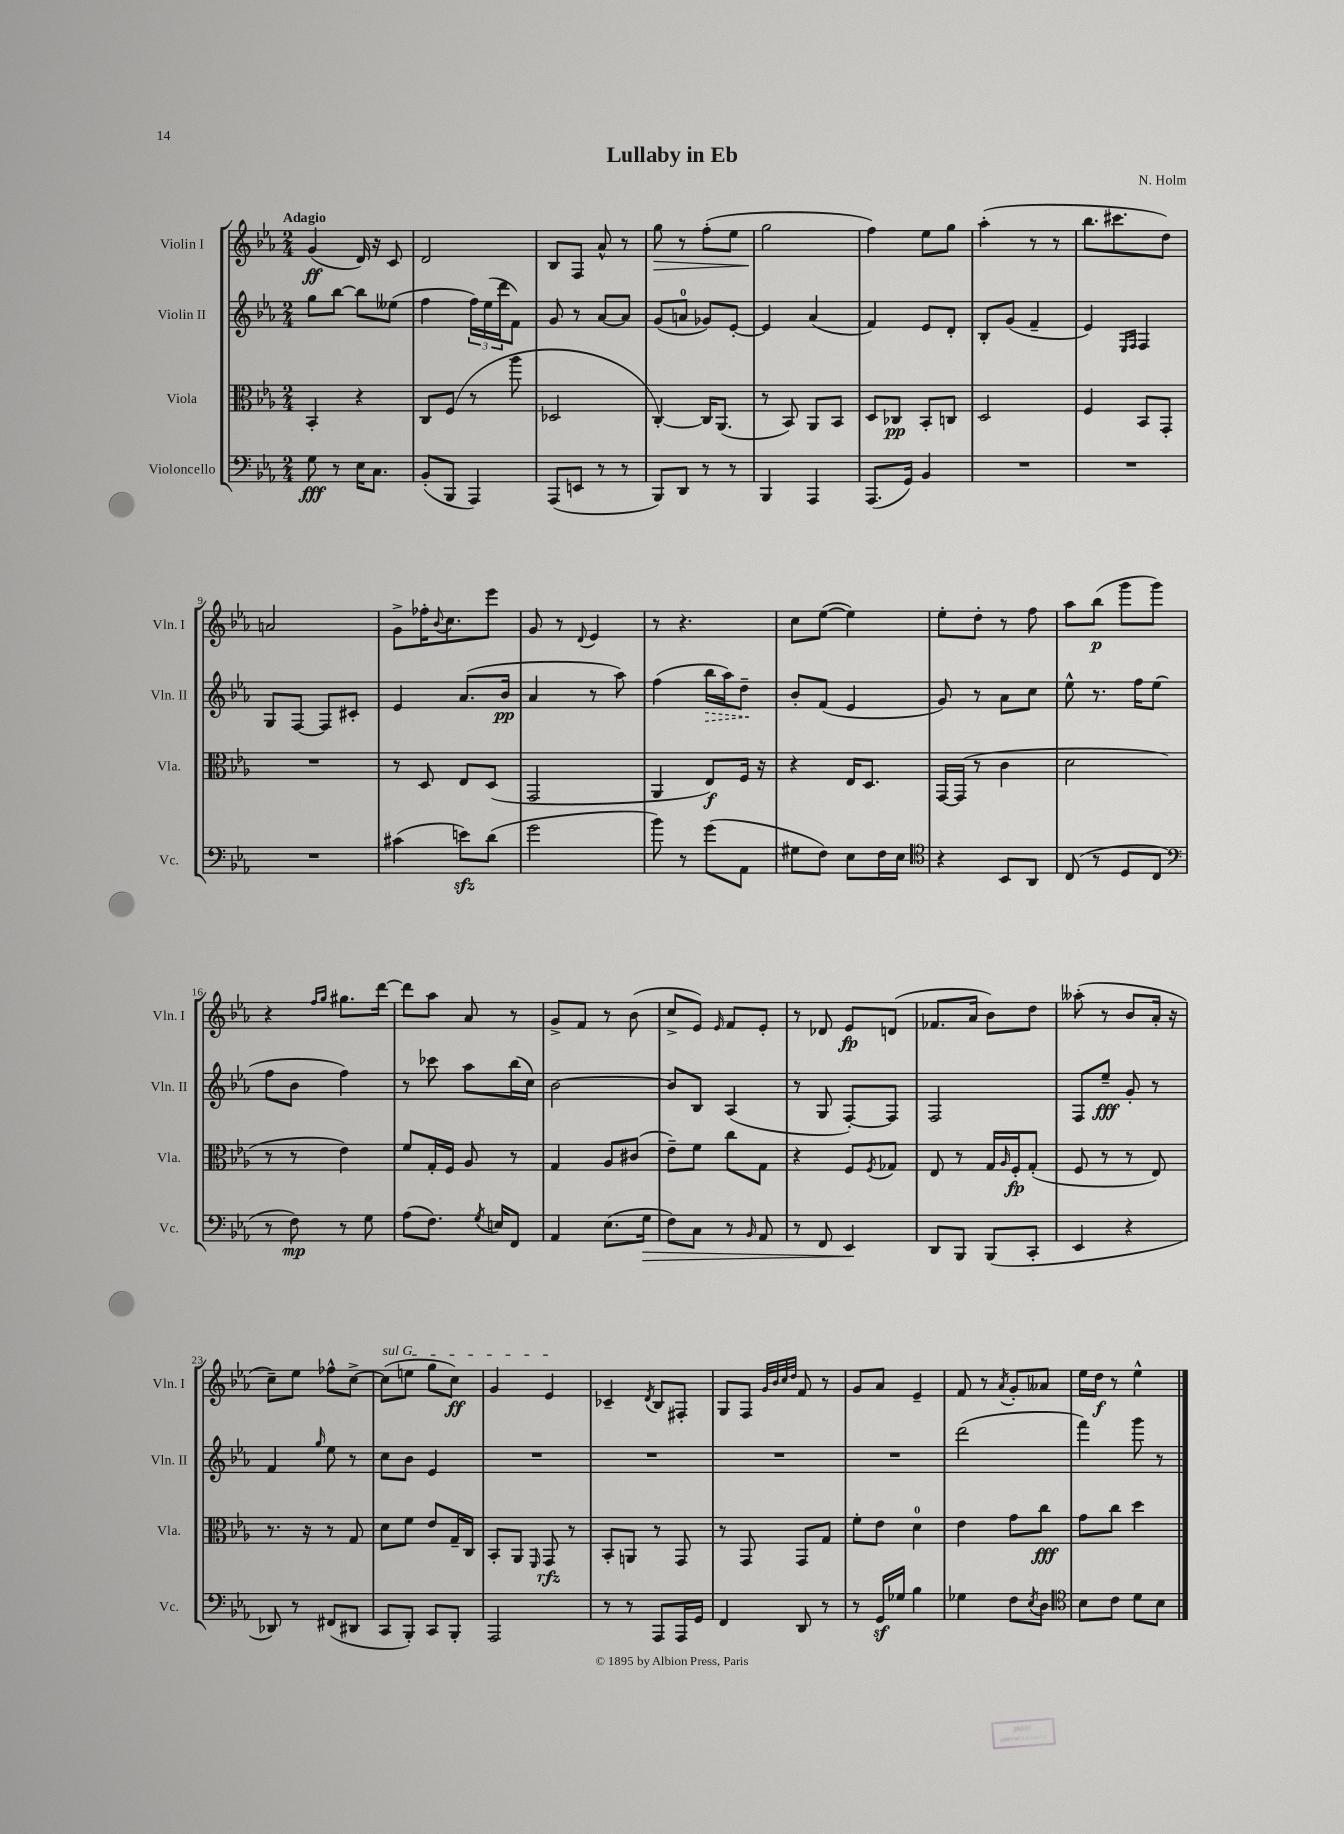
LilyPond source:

\header { title = "Lullaby in Eb" composer = "N. Holm" }
<<
\new StaffGroup <<
\new Staff = "s0" \with { instrumentName = "Violin I" shortInstrumentName = "Vln. I" } {
    \clef treble \key ees \major \numericTimeSignature \time 2/4 \tempo "Adagio"
    g'4\ff( d'16) r16 c'8 |
    d'2 |
    bes8 f8 aes'8-^ r8 |
    g''8\> r8 f''8-.( ees''8 |
    g''2\! |
    f''4) ees''8 g''8 |
    aes''4-.( r8 r8 |
    bes''8. cis'''8. d''8) |
    a'2 |
    g'8-> fes''16-. \appoggiatura { bes'8 } c''8. ees'''8 |
    g'8 r8 \appoggiatura { d'8 } ees'4 |
    r8 r4. |
    c''8 ees''8~( ees''4) |
    ees''8-. d''8-. r8 f''8 |
    aes''8 bes''8\p( g'''8 g'''8) |
    r4 \grace { f''16 g''16 } gis''8. d'''16~ |
    d'''8 aes''8 aes'8 r8 |
    g'8-> f'8 r8 bes'8( |
    c''8-> ees'8) \grace { ees'16 } f'8 ees'8-. |
    r8 des'8 ees'8\fp d'8( |
    fes'8. aes'16 bes'8) d''8 |
    aeses''8-.( r8 bes'8 aes'16-. r16 |
    c''8--) ees''8 fes''8-^ c''8~-> |
    \once \override TextSpanner.bound-details.left.text = \markup { \italic "sul G" } c''8\startTextSpan( e''8 g''8 c''8\ff) |
    g'4 ees'4\stopTextSpan |
    ces'4-- \acciaccatura { d'8 } bes8 fis8-. |
    g8 f8 \grace { g'32 bes'32 c''32 d''32 } f'8 r8 |
    g'8 aes'8 ees'4-- |
    f'8 r8 \acciaccatura { aes'8 } g'8-. aeses'8 |
    ees''16 d''16\f r8 ees''4-^ \bar "|." |
}
\new Staff = "s1" \with { instrumentName = "Violin II" shortInstrumentName = "Vln. II" } {
    \clef treble \key ees \major \numericTimeSignature \time 2/4
    g''8 bes''8~ bes''8 eeses''8( |
    f''4 \tuplet 3/2 { f''16) ees''16( d'''16 } f'8) |
    g'8 r8 aes'8~ aes'8 |
    g'8( a'8-0 ges'8) ees'8~-. |
    ees'4 aes'4( |
    f'4) ees'8 d'8-. |
    bes8-. g'8( f'4-- |
    ees'4) \grace { ees16 f16 } f4 |
    g8 f8~ f8 cis'8-. |
    ees'4 aes'8.( bes'16\pp |
    aes'4 r8 aes''8) |
    f''4( \once \override Hairpin.style = #'dashed-line bes''16\> aes''16) d''8--\! |
    bes'8-. f'8( ees'4 |
    g'8) r8 aes'8 c''8 |
    ees''8-^ r8. f''16 ees''8( |
    f''8 bes'8 f''4) |
    r8 ces'''8 aes''8 bes''16( c''16) |
    bes'2~ |
    bes'8 bes8 aes4( |
    r8 g8 f8~-.) f8 |
    f2 |
    f8 ees''8--\fff g'8-. r8 |
    f'4 \grace { g''16 } ees''8 r8 |
    c''8 bes'8 ees'4 |
    R2 |
    R2 |
    R2 |
    R2 |
    d'''2( |
    f'''4) g'''8 r8 \bar "|." |
}
\new Staff = "s2" \with { instrumentName = "Viola" shortInstrumentName = "Vla." } {
    \clef alto \key ees \major \numericTimeSignature \time 2/4
    bes,4-. r4 |
    c8 f8( r8 aes''8 |
    des2 |
    c4~-.) c16 aes,8.( |
    r8 bes,8) aes,8 bes,8 |
    d8 ces8\pp bes,8-. c8 |
    d2 |
    f4 bes,8 g,8-. |
    R2 |
    r8 d8 ees8 d8( |
    g,2 |
    aes,4 ees8\f) f16 r16 |
    r4 ees16 d8. |
    g,16~ g,16( r8 c'4 |
    d'2 |
    r8 r8 ees'4) |
    f'8 g16-. f16 aes8 r8 |
    g4 aes8 cis'8( |
    ees'8--) f'8 c''8 g8 |
    r4 f8 \acciaccatura { f8 } ges8 |
    ees8 r8 g16 \grace { aes16 } f16-.\fp g8-.( |
    f8 r8 r8 ees8) |
    r8. r16 r8 g8 |
    d'8 f'8 ees'8 g16-- c16 |
    bes,8-. aes,8 \grace { f,16 } g,8\rfz r8 |
    bes,8-. a,8 r8 g,8 |
    r8 g,8 g,8 g8 |
    f'8-. ees'8 d'4-0 |
    ees'4 g'8 c''8\fff |
    g'8 c''8 d''4 \bar "|." |
}
\new Staff = "s3" \with { instrumentName = "Violoncello" shortInstrumentName = "Vc." } {
    \clef bass \key ees \major \numericTimeSignature \time 2/4
    g8\fff r8 ees16 c8. |
    bes,8-.( bes,,8 aes,,4) |
    aes,,8( e,8 r8 r8 |
    bes,,8) d,8 r8 r8 |
    bes,,4 aes,,4 |
    aes,,8.( g,16) bes,4 |
    R2 |
    R2 |
    R2 |
    cis'4( e'8\sfz) d'8( |
    g'2 |
    bes'8) r8 g'8( aes,8 |
    gis8 f8) ees8 f16 ees16 |
    \clef tenor r4 bes,8 aes,8 |
    c8( r8 d8 c8 |
    \clef bass r8 f8\mp) r8 g8 |
    aes8( f8.) \acciaccatura { g8 } e16 f,8 |
    aes,4 ees8.( g16\> |
    f8) c8 r8 \grace { bes,16 } aes,8 |
    r8 f,8 ees,4\! |
    d,8 bes,,8 bes,,8( c,8-. |
    ees,4 r4 |
    des,8) r8 fis,8( dis,8 |
    c,8 bes,,8-.) c,8 bes,,8-. |
    aes,,2 |
    r8 r8 aes,,8 aes,,16 g,16 |
    f,4 d,8 r8 |
    r8 g,16\sf ges16 bes4 |
    ges4 f8 \acciaccatura { ees8 } d8 |
    \clef tenor bes8 c'8 d'8 bes8 \bar "|." |
}
>>
>>
